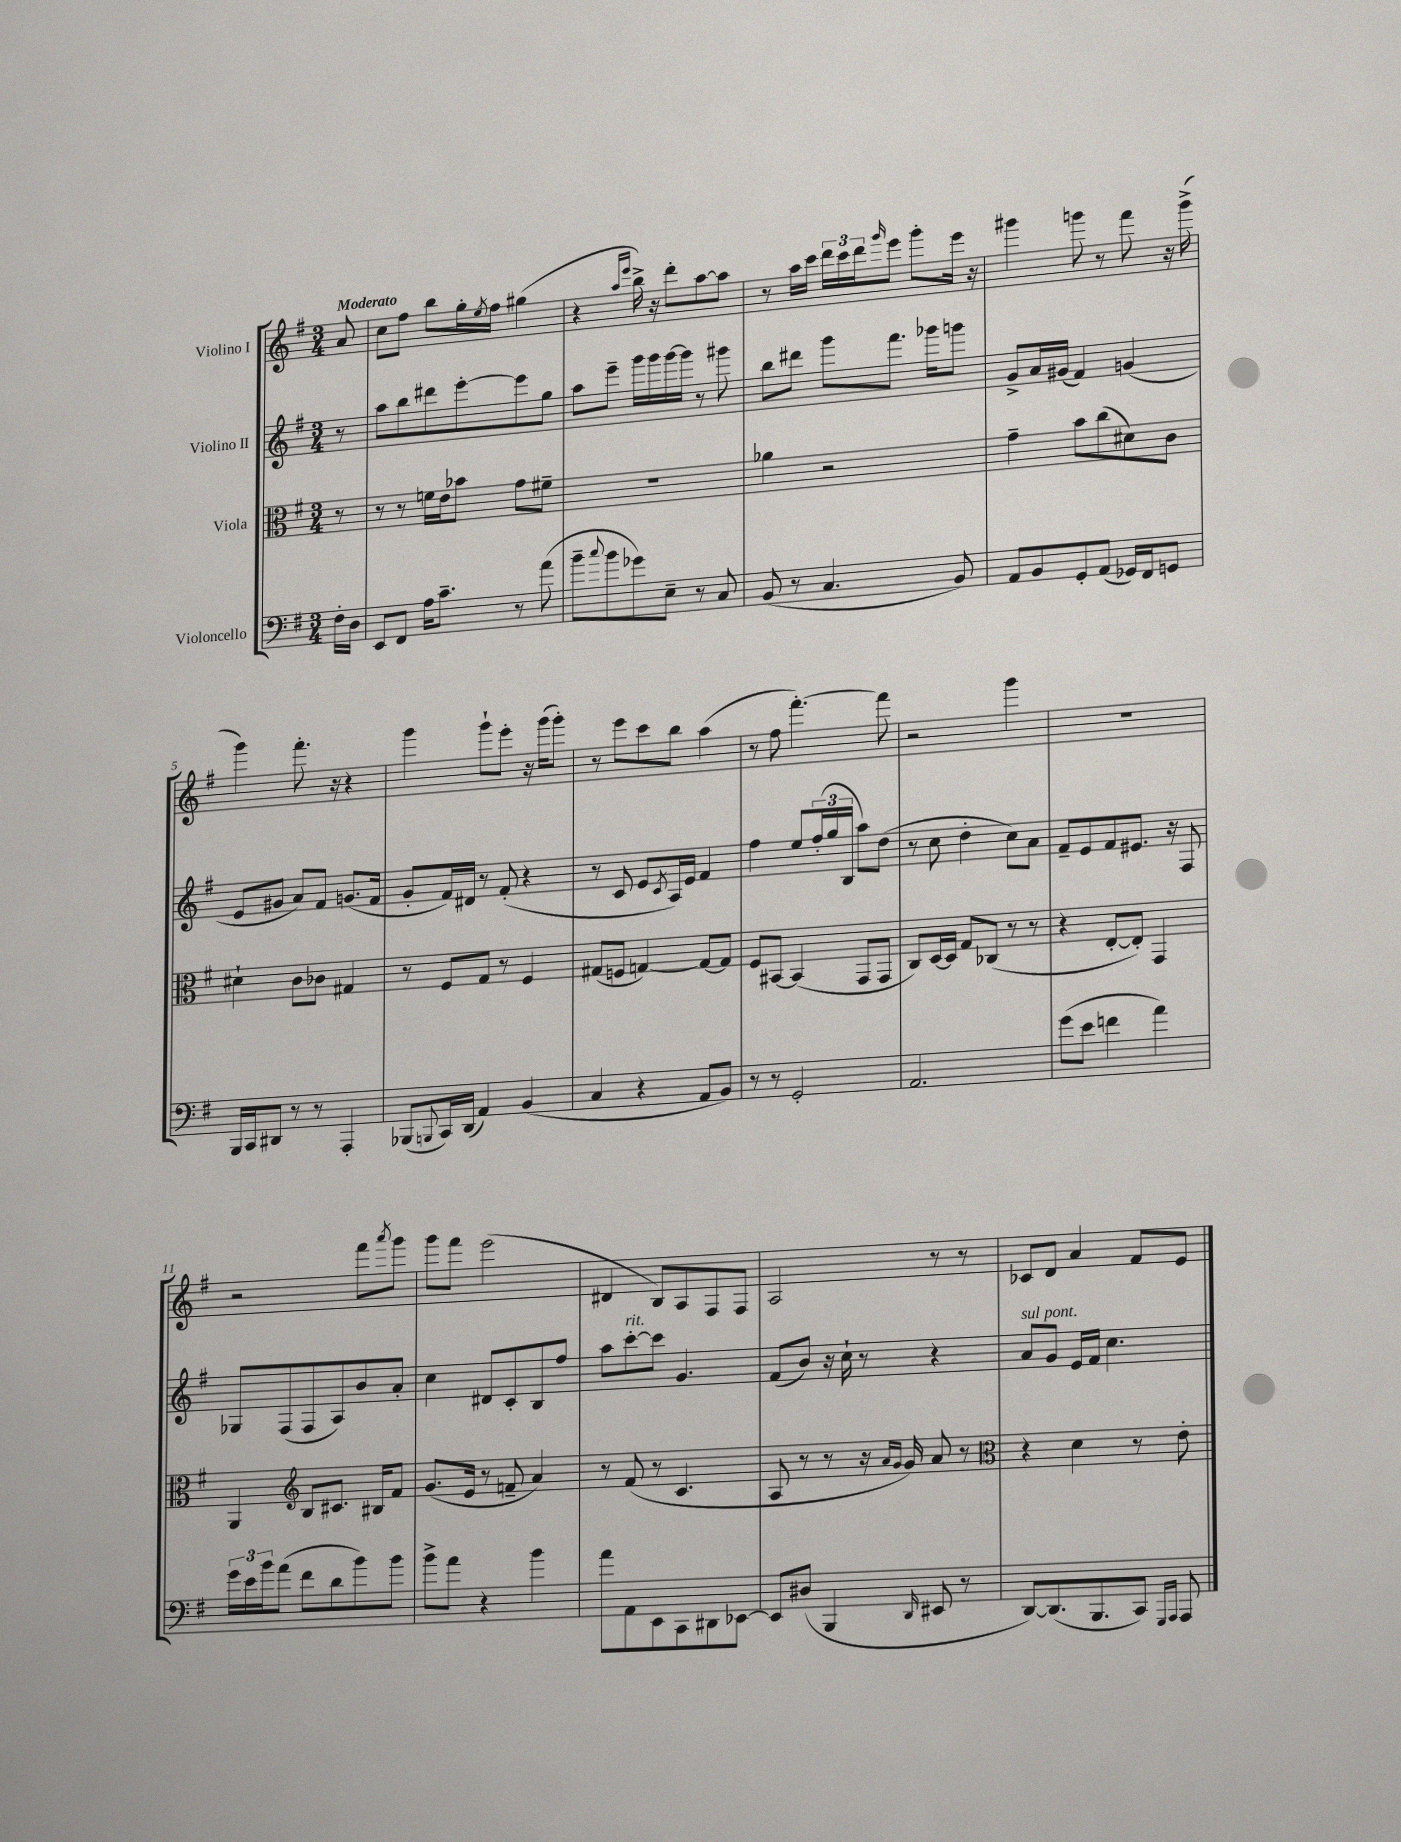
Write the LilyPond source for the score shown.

<<
\new StaffGroup <<
\new Staff = "s0" \with { instrumentName = "Violino I" } {
    \clef treble \key g \major \numericTimeSignature \time 3/4 \partial 8 \tempo "Moderato"
    a'8 |
    c''8 fis''8 b''8 g''16-. \acciaccatura { e''8 } fis''16 gis''4( |
    r4 \grace { a''16 e'''16 } b''16->) r16 d'''8-. a''8~ a''8 |
    r8 a''16 c'''16 \tuplet 3/2 { d'''16 c'''16 d'''16 } \grace { g'''16 } e'''8 g'''8-. e'''16 r16 |
    gis'''4 g'''8 r8 fis'''8 r16 g'''16->( |
    g'''4) fis'''8.-. r16 r4 |
    g'''4 g'''8-! e'''8-. r16 g'''16( g'''8-.) |
    r8 e'''8 c'''8 b''8 a''4( |
    r8 fis''8 fis'''4.~-.) fis'''8 |
    r2 g'''4 |
    R2. |
    r2 fis'''8 \acciaccatura { a'''8 } g'''8 |
    g'''8 fis'''8 e'''2( |
    dis'4 b8) a8 fis8 fis8 |
    a2 r8 r8 |
    ces'8 d'8 a'4 fis'8 e'8 \bar "|." |
}
\new Staff = "s1" \with { instrumentName = "Violino II" } {
    \clef treble \key g \major \numericTimeSignature \time 3/4 \partial 8
    r8 |
    a''8 b''8 dis'''8 e'''8~-. e'''8 g''8 |
    a''8 e'''8-- g'''16 g'''16 g'''16~ g'''16 r8 gis'''8 |
    b''8 dis'''8 g'''8 fis'''8. ges'''16 g'''8 |
    g'8-> a'16 gis'16( fis'4) g'4( |
    e'8 gis'8 a'8) fis'8 g'8.( fis'16 |
    g'8-. fis'16) dis'16 r8 fis'8-.( r4 |
    r8 c'8 e'8 \acciaccatura { c'8 } a16) e'16 fis'4 |
    fis''4 e''8 \tuplet 3/2 { fis''16-.( g''16 b16 } a''8) d''8( |
    r8 c''8 d''4-. c''8) a'8 |
    fis'8-- e'8 fis'8 eis'8. r16 fis8 |
    ges8 fis8( fis8 a8) b'8 a'8-. |
    c''4 dis'8 c'8-. b8 fis''8 |
    a''8 c'''8~-.^\markup { \italic "rit." } c'''8 g'4. |
    fis'8( b'8) r16 c''16-! r8 r4 |
    a'8^\markup { \italic "sul pont." } g'8 e'16 fis'16 c''4. \bar "|." |
}
\new Staff = "s2" \with { instrumentName = "Viola" } {
    \clef alto \key g \major \numericTimeSignature \time 3/4 \partial 8
    r8 |
    r8 r8 f'16 e'16 bes'8 g'8 fis'8-- |
    R2. |
    aes'4 r2 |
    g'4-- b'8 c''8( dis'8) c'8 |
    dis'4-! c'8 ces'8 gis4 |
    r8 fis8 g8 r8 fis4 |
    gis8( f8 g4~) g8~ g8 |
    fis8 bis,8~ bis,4( g,8 g,8 |
    c8) d16~ d16 g8 ces8( r8 r8 |
    r4 e8~-. e8-.) g,4 |
    a,4 \clef treble b8 cis'8. bis16 fis'8 |
    g'8.( e'16 r8 f'8-- a'4) |
    r8 fis'8( r8 c'4. |
    a8 r8 r8 r16 \grace { a'16 g'16 } g'16) a'8 r8 |
    \clef alto r4 d'4 r8 e'8-. \bar "|." |
}
\new Staff = "s3" \with { instrumentName = "Violoncello" } {
    \clef bass \key g \major \numericTimeSignature \time 3/4 \partial 8
    fis16-. d16 |
    e,8 fis,8 a16 c'8.-- r8 a'8( |
    b'8-- \appoggiatura { c''8 } b'8 ges'8) e8-- r8 c8 |
    b,8( r8 c4. b,8) |
    a,8 b,8 g,8-. a,8( ges,16) fis,16 g,8 |
    b,,16 c,16 dis,8 r8 r8 a,,4-. |
    bes,,8( \appoggiatura { b,,8 } c,16) d,16( a,4) b,4( |
    c4 r4 a,8 b,8) |
    r8 r8 g,2-. |
    a,2. |
    g'8( e'8 f'4 a'4) |
    \tuplet 3/2 { g'16 e'16 b'16 } a'8( fis'8 d'8 b'8) b'8 |
    b'8-> a'8 r4 b'4 |
    a'8 a,8 e,8 c,8 dis,8 ees,8~ |
    ees,8 dis8( b,,4 \grace { d,16 } eis,8 r8 |
    d,8~) d,8.( b,,8. c,8) \grace { g,,16 a,,16 } a,,8 \bar "|." |
}
>>
>>
